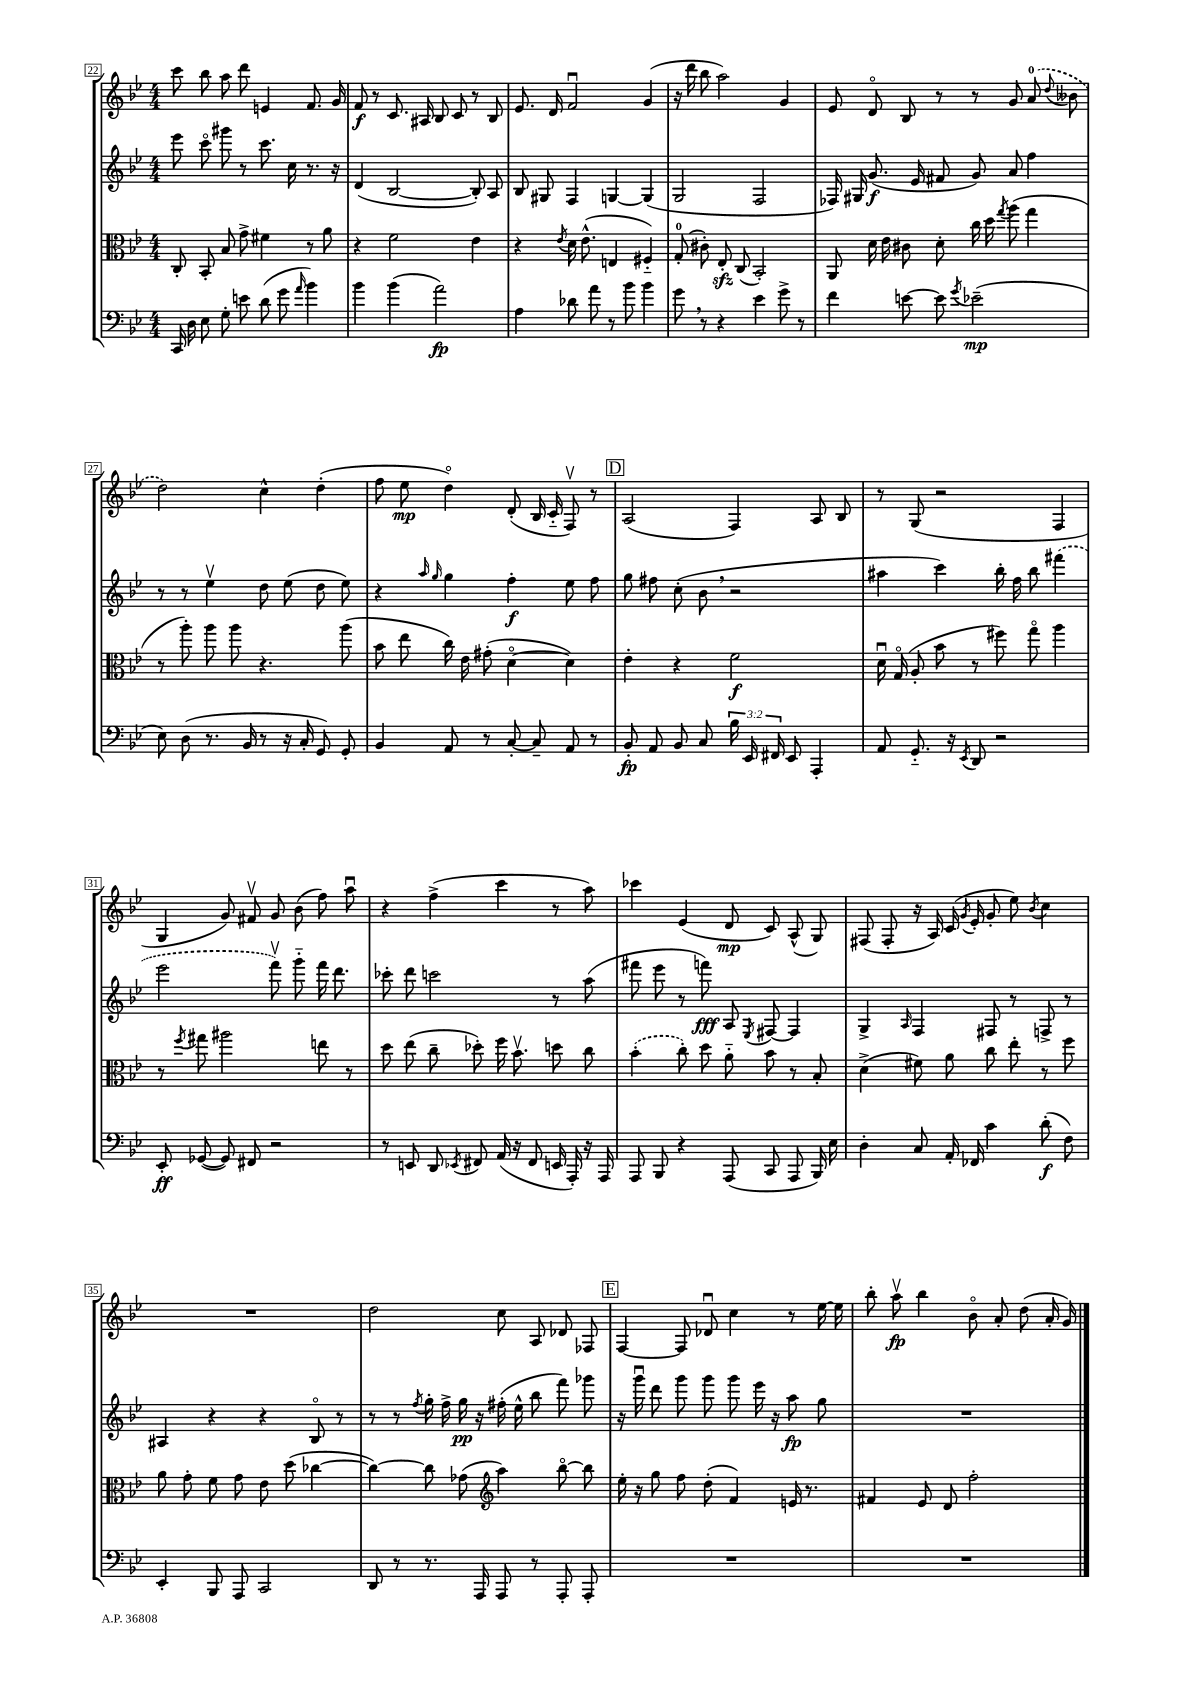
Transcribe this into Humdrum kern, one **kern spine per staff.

**kern	**kern	**kern	**kern
*staff4	*staff3	*staff2	*staff1
*clefF4	*clefC3	*clefG2	*clefG2
*k[b-e-]	*k[b-e-]	*k[b-e-]	*k[b-e-]
*M4/4	*M4/4	*M4/4	*M4/4
16CC/	8C'/	8eee-\	8ccc\
16D\	.	.	.
8E-\	8BB-'/	8ccco\	8bb-\
8G'\	8B-/	8ggg#\	8aa\
8e\	8g^\	8r	8ddd\
(8d\	4f#\	8.ccc\	4e/
8g\	.	.	.
.	.	16cc\	.
16qqa/	.	.	.
4b-\)	8r	8.r	8.f/
.	8a\	.	.
.	.	16r	16g/
=	=	=	=
4b-\	4r	(4d/	8f/
.	.	.	8r
(4b-\	2f\	[2B-/	8.c/
.	.	.	16A#/
2a\)	.	.	8B-/
.	.	.	8c/
.	4e-\	8B-'/])	8r
.	.	8A/	8B-/
=	=	=	=
4A\	4r	8B-/	8.e-/
.	.	8G#/	.
.	.	.	16d/
.	8qe-/	.	.
8d-\	16d\	4F/	2fu/
.	(8.e-^^\	.	.
8a\	.	.	.
8r	4E/	[4G/	.
8b-\	.	.	.
4b-\	4F#'~/)	(4G/]	(4g/
=	=	=	=
8g\	(8G'/	2G/	16r
.	.	.	16ddd\
8r	8c#'\)	.	8bb-\
4r	8E-'/	.	2aa\)
.	(8C/	.	.
4e-\	2BB-'/)	2F/	.
8g^\	.	.	4g/
8r	.	.	.
=	=	=	=
4f\	8AA/	16F-/)	8e-/
.	.	16G#/	.
.	16d\	(8.g/	8do/
.	16e-\	.	.
[8e\	8c#\	.	8B-/
.	.	16e-/	.
8e\]	8d'\	8f#/	8r
8qg/	.	.	.
(2e-~\	16cc\	8g/)	8r
.	16dd\	.	.
.	8qgg/	.	.
.	(8aa\	8a/	8g/
.	4gg\	4ff\	(8a/
.	.	.	8qqdd/
.	.	.	8b--\
=	=	=	=
8E-\)	8r	8r	2dd\)
(8D\	8aa'\)	8r	.
8.r	8aa\	4ee-v\	.
.	8aa\	.	.
16BB-/	.	.	.
8r	4.r	8dd\	4cc^^\
16r	.	(8ee-\	.
16C'/	.	.	.
8GG/)	.	8dd\	(4dd'\
8GG'/	(8aa\	8ee-\)	.
=	=	=	=
4BB-/	8b-\	4r	8ff\
.	8ee-\	.	8ee-\
.	.	16qqaa/	.
.	.	16qqgg/	.
8AA/	16cc\)	4gg\	4ddo\)
.	16e-\	.	.
8r	(8g#'\	.	.
[8C'/	[4do\	4ff'\	(8d'/
8C~/]	.	.	16B-/
.	.	.	16c'~/
8AA/	4d\])	8ee-\	8Fv/)
8r	.	8ff\	8r
=	=	=	=
8BB-'/	4e-'\	8gg\	(2A/
8AA/	.	8ff#\	.
8BB-/	4r	(8cc'\	.
8C/	.	8b-\	.
24B-\	2f\	2r	4F/)
24EE-/	.	.	.
24FF#/	.	.	.
8EE-/	.	.	.
4AAA'/	.	.	8A/
.	.	.	8B-/
=	=	=	=
8AA/	16du\	4aa#\	8r
.	(16Go/	.	.
8.GG'~/	8A'/	.	(8G/
.	8b-\	4ccc\)	2r
16r	.	.	.
8qEE-/	.	.	.
8DD/	8r	.	.
2r	8ff#\)	16bb-'\	.
.	.	16ff\	.
.	8ggo\	8bb-\	.
.	4aa\	(4fff#\	4F/
=	=	=	=
8EE-'/	8r	2eee-\	4G/
.	8qff/	.	.
([8GG-/	8gg#\	.	.
8GG-/])	2aa#\	.	8g/)
8FF#/	.	.	8f#v/
2r	.	8fffv\)	8g/
.	.	8ggg'~\	(8b-\
.	8ee\	16fff\	8ff\)
.	.	8.ddd\	.
.	8r	.	8aau\
=	=	=	=
8r	8dd\	8ccc-'\	4r
8EE/	(8ee-\	8ddd\	.
8DD/	8cc~\	2ccc\	(4ff^\
8qEE-/	.	.	.
8FF#/	8dd-'\)	.	.
(16AA/	16ff\	.	4ccc\
16r	8.b-v\	.	.
8FF#/	.	.	.
16EE/	8dd\	8r	8r
16AAA'/)	.	.	.
16r	8cc\	(8aa\	8aa\)
16AAA/	.	.	.
=	=	=	=
8AAA/	(4b-'\	8fff#\	4ccc-\
8BBB-/	.	8eee-\	.
4r	8cc'\)	8r	(4e-/
.	8dd\	8fff\)	.
(8AAA/	8a'~\	8A/	8d/
.	.	8qE-/	.
8CC/	8b-\	[8F#/	8c/)
8AAA/	8r	4F#/]	(8A^^/
16BBB-/)	8B-'/	.	8G/)
16E-\	.	.	.
=	=	=	=
4D'\	(4d^\	4G^/	(8F#/
.	.	.	8F#'/
.	.	16qqA/	.
8C/	8f#\)	4F/	16r
.	.	.	16A/)
16AA'/	8a\	.	(16c/
.	.	.	8qg/
16FF-/	.	.	16e-'/
4c\	8cc\	8F#/	8g'/
.	8ee-'\	8r	8ee-\)
.	.	.	8qb-/
(8d'\	8r	8F^/	4cc\
8F\)	8ff\	8r	.
=	=	=	=
4EE-'/	8a\	4A#/	1r
.	8g'\	.	.
8BBB-/	8f\	4r	.
8AAA/	8g\	.	.
2CC/	8e-\	4r	.
.	(8dd\	.	.
.	[4cc-\	8B-o/	.
.	.	8r	.
=	=	=	=
8DD/	4cc-\_)	8r	2dd\
8r	.	8r	.
.	.	8qff/	.
8.r	8cc-\]	16gg'\	.
.	.	16ff^\	.
.	(8g-\	16gg\	.
16AAA/	.	16r	.
*	*clefG2	*	*
8AAA/	4aa\)	(16ff#'\	8cc\
.	.	16ee-^^\	.
8r	.	8bb-\	8A/
8AAA'/	[8bb-o\	8fff\)	8d-/
8AAA'/	8bb-\]	8ggg-\	8F-/
=	=	=	=
1r	16ee-'\	16r	[4F/
.	16r	16gggu\	.
.	8gg\	8ddd\	.
.	8ff\	8ggg\	8F/]
.	(8dd'\	8ggg\	8d-u/
.	4f/)	8ggg\	4cc\
.	.	16eee-\	.
.	.	16r	.
.	16e/	8aa\	8r
.	8.r	.	.
.	.	8gg\	[16ee-\
.	.	.	16ee-\]
=	=	=	=
1r	4f#/	1r	8bb-'\
.	.	.	8aav\
.	8e-/	.	4bb-\
.	8d/	.	.
.	2ff'\	.	8b-o\
.	.	.	8a'/
.	.	.	(8dd\
.	.	.	16a'/
.	.	.	16g/)
==	==	==	==
*-	*-	*-	*-
